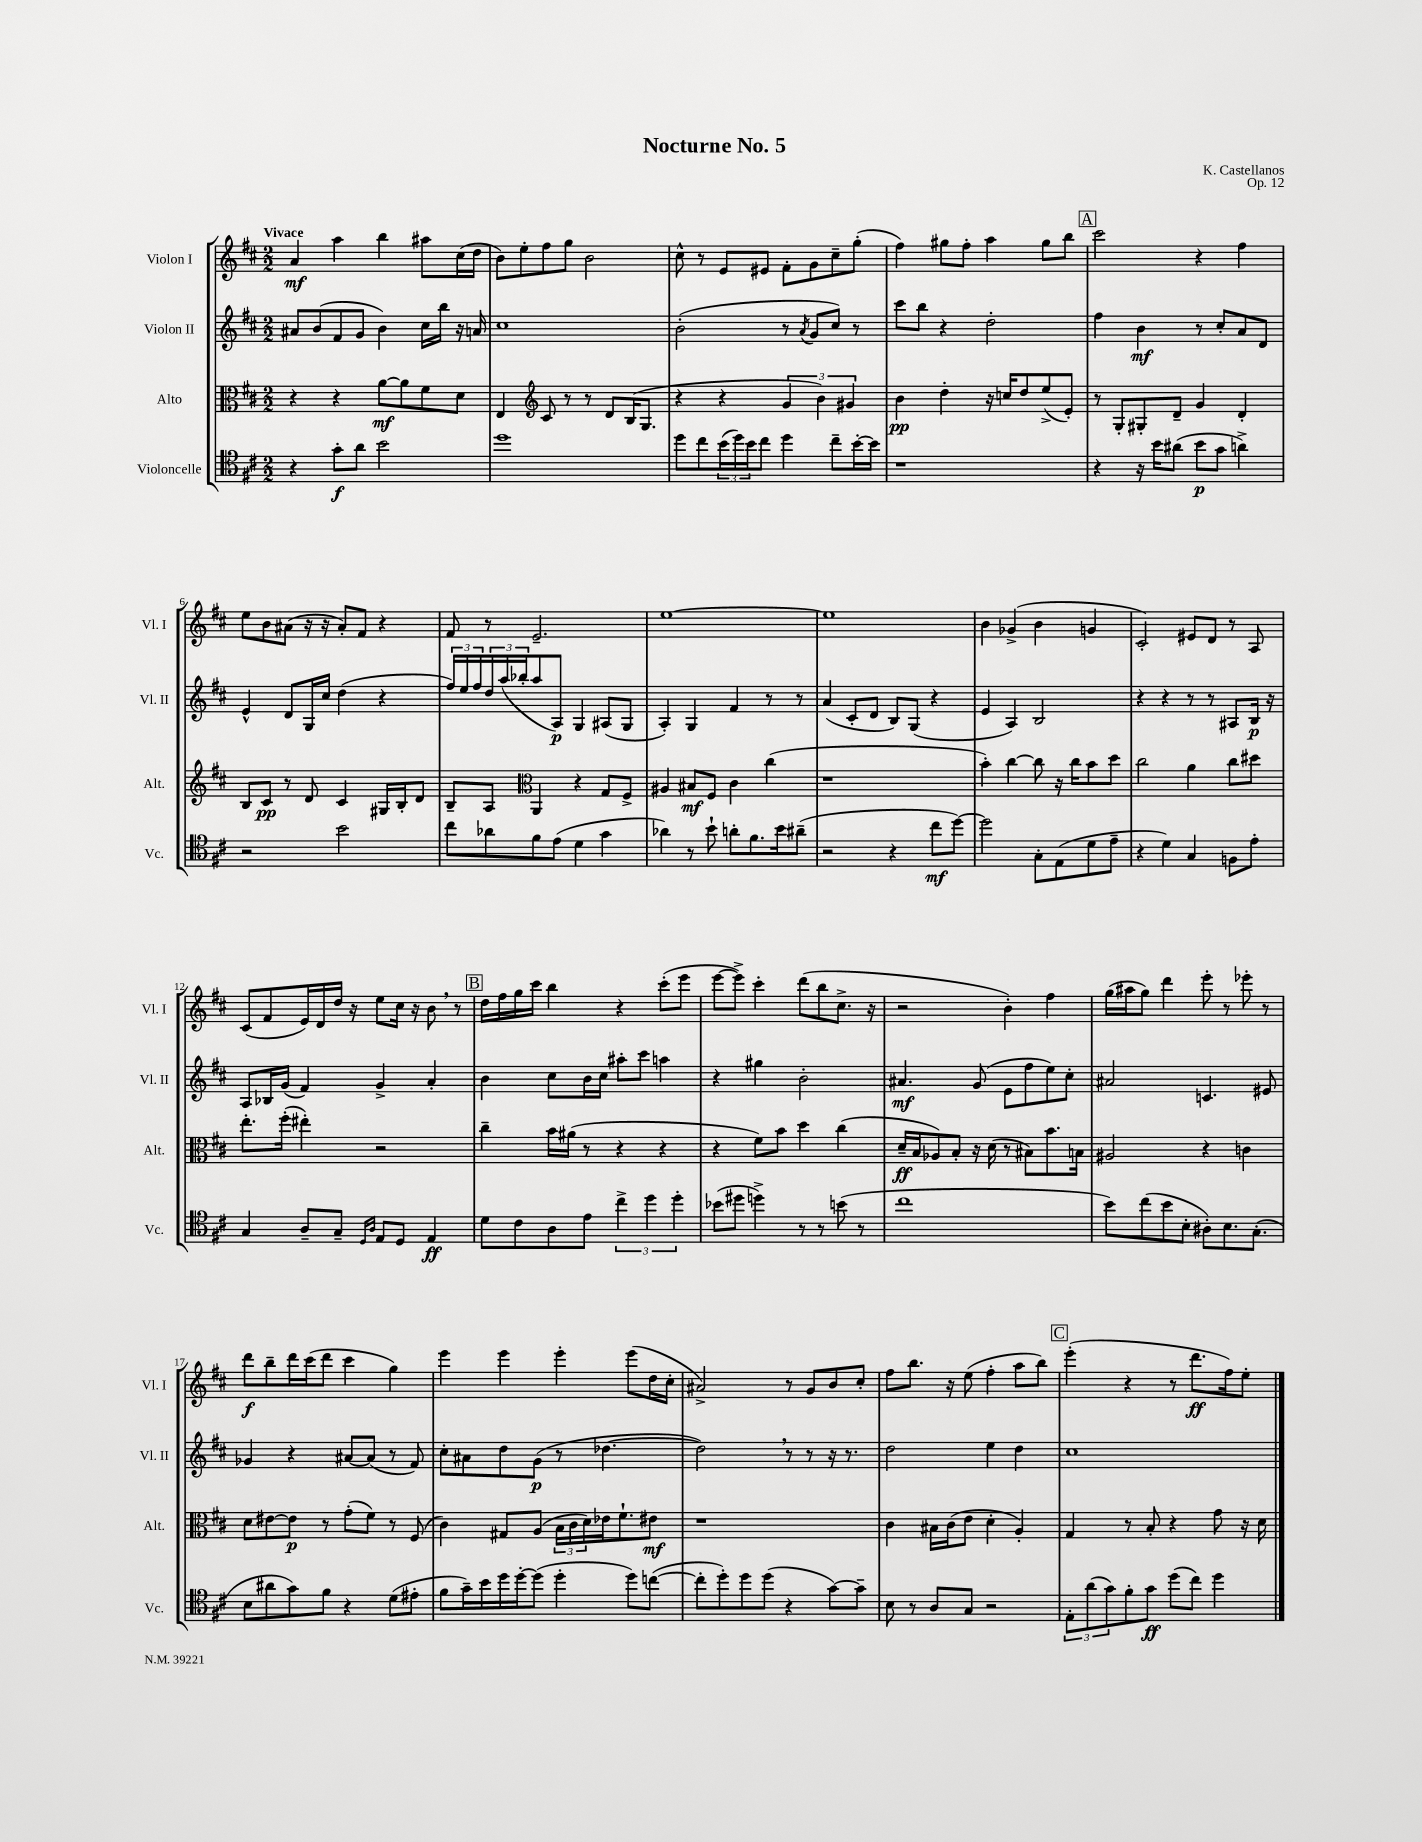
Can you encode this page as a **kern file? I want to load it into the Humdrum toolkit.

**kern	**dynam	**kern	**dynam	**kern	**dynam	**kern	**dynam
*part4	*part4	*part3	*part3	*part2	*part2	*part1	*part1
*staff4	*staff4	*staff3	*staff3	*staff2	*staff2	*staff1	*staff1
*I"Violoncelle	*	*I"Alto	*	*I"Violon II	*	*I"Violon I	*
*I'Vc.	*	*I'Alt.	*	*I'Vl. II	*	*I'Vl. I	*
*clefC4	*	*clefC3	*	*clefG2	*	*clefG2	*
*k[f#c#]	*	*k[f#c#]	*	*k[f#c#]	*	*k[f#c#]	*
*M2/2	*	*M2/2	*	*M2/2	*	*M2/2	*
=1	=1	=1	=1	=1	=1	=1	=1
!	!	!	!	!	!	!LO:TX:a:B:t=Vivace	!
4r	.	4r	.	8a#X/L	.	4a/	mf
.	.	.	.	(8b/	.	.	.
8g'\L	f	4r	.	8f#/	.	4aa\	.
8a\J	.	.	.	8g/J	.	.	.
2b\	.	[8a\L	mf	4b\)	.	4bb\	.
.	.	8a\]	.	.	.	.	.
.	.	8f#\	.	16cc#\LL	.	8aa#X\L	.
.	.	.	.	16bb\JJ	.	.	.
.	.	8d\J	.	16r	.	(16cc#\L	.
.	.	.	.	16an/	.	16dd\JJ	.
=2	=2	=2	=2	=2	=2	=2	=2
1dd	.	4E/	.	1cc#	.	8b\L)	.
.	.	.	.	.	.	8ee'\	.
*	*	*clefG2	*	*	*	*	*
.	.	8c#/	.	.	.	8ff#\	.
.	.	8r	.	.	.	8gg\J	.
.	.	8r	.	.	.	2b\	.
.	.	8d/L	.	.	.	.	.
.	.	(16B/K	.	.	.	.	.
.	.	8.G/J	.	.	.	.	.
=3	=3	=3	=3	=3	=3	=3	=3
8dd\L	.	4r	.	(2b'\	.	8cc#^^\	.
8cc#\	.	.	.	.	.	8r	.
(24b\L	.	4r	.	.	.	8e/L	.
24dd\)	.	.	.	.	.	.	.
24b\J	.	.	.	.	.	.	.
8cc#\J	.	.	.	.	.	8e#X/J	.
4dd\	.	6g/	.	8r	.	8f#'\L	.
.	.	.	.	8qa/	.	.	.
.	.	.	.	8g/L	.	8g\	.
.	.	6b\)	.	.	.	.	.
8cc#~\L	.	.	.	8cc#/J)	.	8cc#~\	.
.	.	6g#X/	.	.	.	.	.
[16b'\L	.	.	.	8r	.	(8gg'\J	.
16b\JJ]	.	.	.	.	.	.	.
=4	=4	=4	=4	=4	=4	=4	=4
1r	.	4b\	pp	8ccc#\L	.	4ff#\)	.
.	.	.	.	8bb\J	.	.	.
.	.	4dd'\	.	4r	.	8gg#X\L	.
.	.	.	.	.	.	8ff#'\J	.
.	.	16r	.	2dd'\	.	4aa\	.
.	.	16ccn/KL	.	.	.	.	.
.	.	8dd/	.	.	.	.	.
.	.	(8ee^/	.	.	.	8gg#\L	.
.	.	8e'/J)	.	.	.	8bb\J	.
!!LO:REH:place=s1:t=A
=5	=5	=5	=5	=5	=5	=5	=5
4r	.	8r	.	4ff#\	.	2ccc#\	.
.	.	8G'/L	.	.	.	.	.
16r	.	8G#X'/	.	4b\	mf	.	.
16b\KL	.	.	.	.	.	.	.
(8a#X\J	.	8d~/J	.	.	.	.	.
8b\L	p	4g/	.	8r	.	4r	.
8g\J	.	.	.	8cc#'/L	.	.	.
4an^\)	.	4d'/	.	8a/	.	4ff#\	.
.	.	.	.	8d/J	.	.	.
!!LO:LB:g=z
=6	=6	=6	=6	=6	=6	=6	=6
2r	.	8B/L	.	4e^^/	.	8ee\L	.
.	.	8c#/J	pp	.	.	8b\	.
.	.	8r	.	8d/L	.	(8a#X\J	.
.	.	8d/	.	16G/L	.	16r	.
.	.	.	.	16cc#/JJ	.	16r	.
2b\	.	4c#/	.	(4dd\	.	8a#'/L)	.
.	.	.	.	.	.	8f#/J	.
.	.	16G#X/LL	.	4r	.	4r	.
.	.	16B'/J	.	.	.	.	.
.	.	8d/J	.	.	.	.	.
=7	=7	=7	=7	=7	=7	=7	=7
8cc#\L	.	8B~/L	.	24ff#/LL)	.	8f#/	.
.	.	.	.	24ee/	.	.	.
.	.	.	.	24ff#/	.	.	.
8a-X\	.	8A/J	.	24dd/	.	8r	.
.	.	.	.	(24aa/	.	.	.
.	.	.	.	24bb-X'/J	.	.	.
*	*	*clefC3	*	*	*	*	*
8f#\	.	4AA/	.	8aa/	.	2.e~/	.
(8e\J	.	.	.	8A/J)	p	.	.
4d\	.	4r	.	4G/	.	.	.
4g\	.	8G/L	.	(8A#X/L	.	.	.
.	.	8F#^/J	.	8G/J	.	.	.
=8	=8	=8	=8	=8	=8	=8	=8
4a-X\)	.	4A#X/	.	4A'/)	.	[1ee	.
8r	.	8B#X/L	mf	4G/	.	.	.
8b`\	.	8F#/J	.	.	.	.	.
8an'\L	.	4c#\	.	4f#/	.	.	.
8.f#\	.	.	.	.	.	.	.
.	.	(4cc#\	.	8r	.	.	.
16b\k	.	.	.	.	.	.	.
(8a#X~\J	.	.	.	8r	.	.	.
=9	=9	=9	=9	=9	=9	=9	=9
2r	.	1r	.	(4a/	.	1ee]	.
.	.	.	.	8c#'/L	.	.	.
.	.	.	.	8d/J	.	.	.
4r	.	.	.	8B/L)	.	.	.
.	.	.	.	(8G/J	.	.	.
8cc#\L	mf	.	.	4r	.	.	.
[8dd\J)	.	.	.	.	.	.	.
=10	=10	=10	=10	=10	=10	=10	=10
2dd\]	.	4b'\)	.	4e/	.	4b\	.
.	.	[4cc#\	.	4A/)	.	(4g-X^/	.
8G'\L	.	8cc#\]	.	2B/	.	4b\	.
(8E\	.	16r	.	.	.	.	.
.	.	16cc#\KL	.	.	.	.	.
8d\	.	8b\	.	.	.	4gn/	.
8e~\J	.	8dd\J	.	.	.	.	.
=11	=11	=11	=11	=11	=11	=11	=11
4r	.	2cc#\	.	4r	.	2c#'/)	.
4d\)	.	.	.	4r	.	.	.
4G/	.	4a\	.	8r	.	8e#X/L	.
.	.	.	.	8r	.	8d/J	.
8Fn\L	.	8cc#\L	.	8A#X/L	.	8r	.
8e'\J	.	8dd#X\J	.	16B/Jk	p	8A/	.
.	.	.	.	16r	.	.	.
!!LO:LB:g=z
=12	=12	=12	=12	=12	=12	=12	=12
4G/	.	8.ee'\L	.	8A/L	.	(8c#/L	.
.	.	.	.	16B-X/L	.	8f#/	.
.	.	(16ff#'\Jk	.	(16g/JJ	.	.	.
8A~/L	.	4ee#X'\)	.	4f#/)	.	16e/L)	.
.	.	.	.	.	.	16d/	.
8G~/J	.	.	.	.	.	16dd/JJ	.
.	.	.	.	.	.	16r	.
16qqD/LL	.	.	.	.	.	.	.
16qqA/JJ	.	.	.	.	.	.	.
8E/L	.	2r	.	4g^/	.	8ee\L	.
8D/J	.	.	.	.	.	16cc#\Jk	.
.	.	.	.	.	.	16r	.
4E/	ff	.	.	4a'/	.	8b,\	.
.	.	.	.	.	.	8r	.
!!LO:REH:place=s1:t=B
=13	=13	=13	=13	=13	=13	=13	=13
8d\L	.	4cc#~\	.	4b\	.	16dd\LL	.
.	.	.	.	.	.	16ff#\	.
8c#\	.	.	.	.	.	16gg\	.
.	.	.	.	.	.	16ccc#\JJ	.
8A\	.	16b\LL	.	8cc#\L	.	4bb\	.
.	.	(16a#X\JJ	.	.	.	.	.
8e\J	.	8r	.	16b\L	.	.	.
.	.	.	.	16cc#\JJ	.	.	.
6cc#^\	.	4r	.	8aa#X'\L	.	4r	.
.	.	.	.	8ccc#\J	.	.	.
6dd\	.	.	.	.	.	.	.
.	.	4r	.	4aan\	.	(8ccc#'\L	.
6dd'\	.	.	.	.	.	.	.
.	.	.	.	.	.	8eee\J	.
=14	=14	=14	=14	=14	=14	=14	=14
(8b-X\L	.	4r	.	4r	.	[8eee\L	.
8dd#X\J	.	.	.	.	.	8eee^\J])	.
4ddn^\)	.	8f#\L)	.	4gg#X\	.	4ccc#'\	.
.	.	8b\J	.	.	.	.	.
8r	.	4dd\	.	2b'\	.	(8ddd\L	.
8r	.	.	.	.	.	8bb\	.
(8bn\	.	(4cc#\	.	.	.	8.cc#^\J	.
8r	.	.	.	.	.	.	.
.	.	.	.	.	.	16r	.
=15	=15	=15	=15	=15	=15	=15	=15
1cc#	.	16d~/LL	ff	4.a#X/	mf	2r	.
.	.	16B/J	.	.	.	.	.
.	.	8A-X/)	.	.	.	.	.
.	.	8B'/J	.	.	.	.	.
.	.	16r	.	(8g/	.	.	.
.	.	(16d\	.	.	.	.	.
.	.	8r	.	8e\L	.	4b'\)	.
.	.	8B#X\L)	.	8ff#\	.	.	.
.	.	8.b\	.	8ee\)	.	4ff#\	.
.	.	.	.	8cc#'\J	.	.	.
.	.	16Bn\Jk	.	.	.	.	.
=16	=16	=16	=16	=16	=16	=16	=16
8b\L)	.	2A#X/	.	2a#X/	.	(16gg\LL	.
.	.	.	.	.	.	16aa#X\J	.
(8cc#\	.	.	.	.	.	8gg\J)	.
8b\	.	.	.	.	.	4ddd\	.
8B'\J	.	.	.	.	.	.	.
8A#X'\L)	.	4r	.	4.cn/	.	8eee'\	.
8.B\	.	.	.	.	.	8r	.
.	.	4cn\	.	.	.	8eee-X'\	.
(8.G'\J	.	.	.	.	.	.	.
.	.	.	.	8e#X/	.	8r	.
!!LO:LB:g=z
=17	=17	=17	=17	=17	=17	=17	=17
8B\L	.	8d\L	.	4g-X/	.	8ddd\L	f
8a#X\	.	[8e#X\	.	.	.	8bb~\	.
8g\)	.	8e#\J]	p	4r	.	16ddd\L	.
.	.	.	.	.	.	(16ccc#\J	.
8f#\J	.	8r	.	.	.	8ddd\J	.
4r	.	(8g'\L	.	[8a#X/L	.	4ccc#\	.
.	.	8f#\J)	.	(8a#/J]	.	.	.
(8d\L	.	8r	.	8r	.	4gg\)	.
8e#X'\J	.	(8F#/	.	8f#/)	.	.	.
=18	=18	=18	=18	=18	=18	=18	=18
8f#\L	.	4c#\)	.	8cc#'\L	.	4eee\	.
16g~\L)	.	.	.	8a#X\	.	.	.
16b\	.	.	.	.	.	.	.
16dd\	.	8G#X/L	.	8dd\	.	4eee\	.
[16dd'\J	.	.	.	.	.	.	.
(8dd\J]	.	(8A/J	.	(8g\J	p	.	.
4dd'\	.	24B\LL	.	8r	.	4eee'\	.
.	.	24c#\	.	.	.	.	.
.	.	24d\)	.	.	.	.	.
.	.	16e-X\J	.	[4.dd-X\	.	.	.
.	.	8.f#`\	.	.	.	.	.
8dd\L)	.	.	.	.	.	(8eee\L	.
([8ccn\J	.	8e#X\J	mf	.	.	16dd\L	.
.	.	.	.	.	.	16cc#'\JJ	.
=19	=19	=19	=19	=19	=19	=19	=19
8cc'\L]	.	1r	.	2dd-,\])	.	2a#X^/)	.
8dd'\)	.	.	.	.	.	.	.
8dd\	.	.	.	.	.	.	.
(8dd\J	.	.	.	.	.	.	.
4r	.	.	.	8r	.	8r	.
.	.	.	.	8r	.	8g/L	.
[8g\L)	.	.	.	16r	.	8b/	.
.	.	.	.	8.r	.	.	.
8g~\J]	.	.	.	.	.	8cc#'/J	.
=20	=20	=20	=20	=20	=20	=20	=20
8B\	.	4c#\	.	2dd\	.	8ff#\L	.
8r	.	.	.	.	.	8.bb\J	.
8A/L	.	16B#X\LL	.	.	.	.	.
.	.	(16c#\J	.	.	.	16r	.
8G/J	.	8e\J	.	.	.	(8ee\	.
2r	.	4d'\	.	4ee\	.	4ff#'\	.
.	.	4A'/)	.	4dd\	.	8aa\L	.
.	.	.	.	.	.	8bb\J)	.
!!LO:REH:place=s1:t=C
=21	=21	=21	=21	=21	=21	=21	=21
12E'\L	.	4G/	.	1cc#	.	(4eee'\	.
(12a\	.	.	.	.	.	.	.
12g\)	.	.	.	.	.	.	.
8f#'\	.	8r	.	.	.	4r	.
8g\J	ff	8B'/	.	.	.	.	.
(8dd\L	.	4r	.	.	.	8r	.
8cc#\J)	.	.	.	.	.	8.ddd\L	ff
4dd\	.	8g\	.	.	.	.	.
.	.	.	.	.	.	16ff#\k)	.
.	.	16r	.	.	.	8ee'\J	.
.	.	16d\	.	.	.	.	.
==	==	==	==	==	==	==	==
*-	*-	*-	*-	*-	*-	*-	*-
